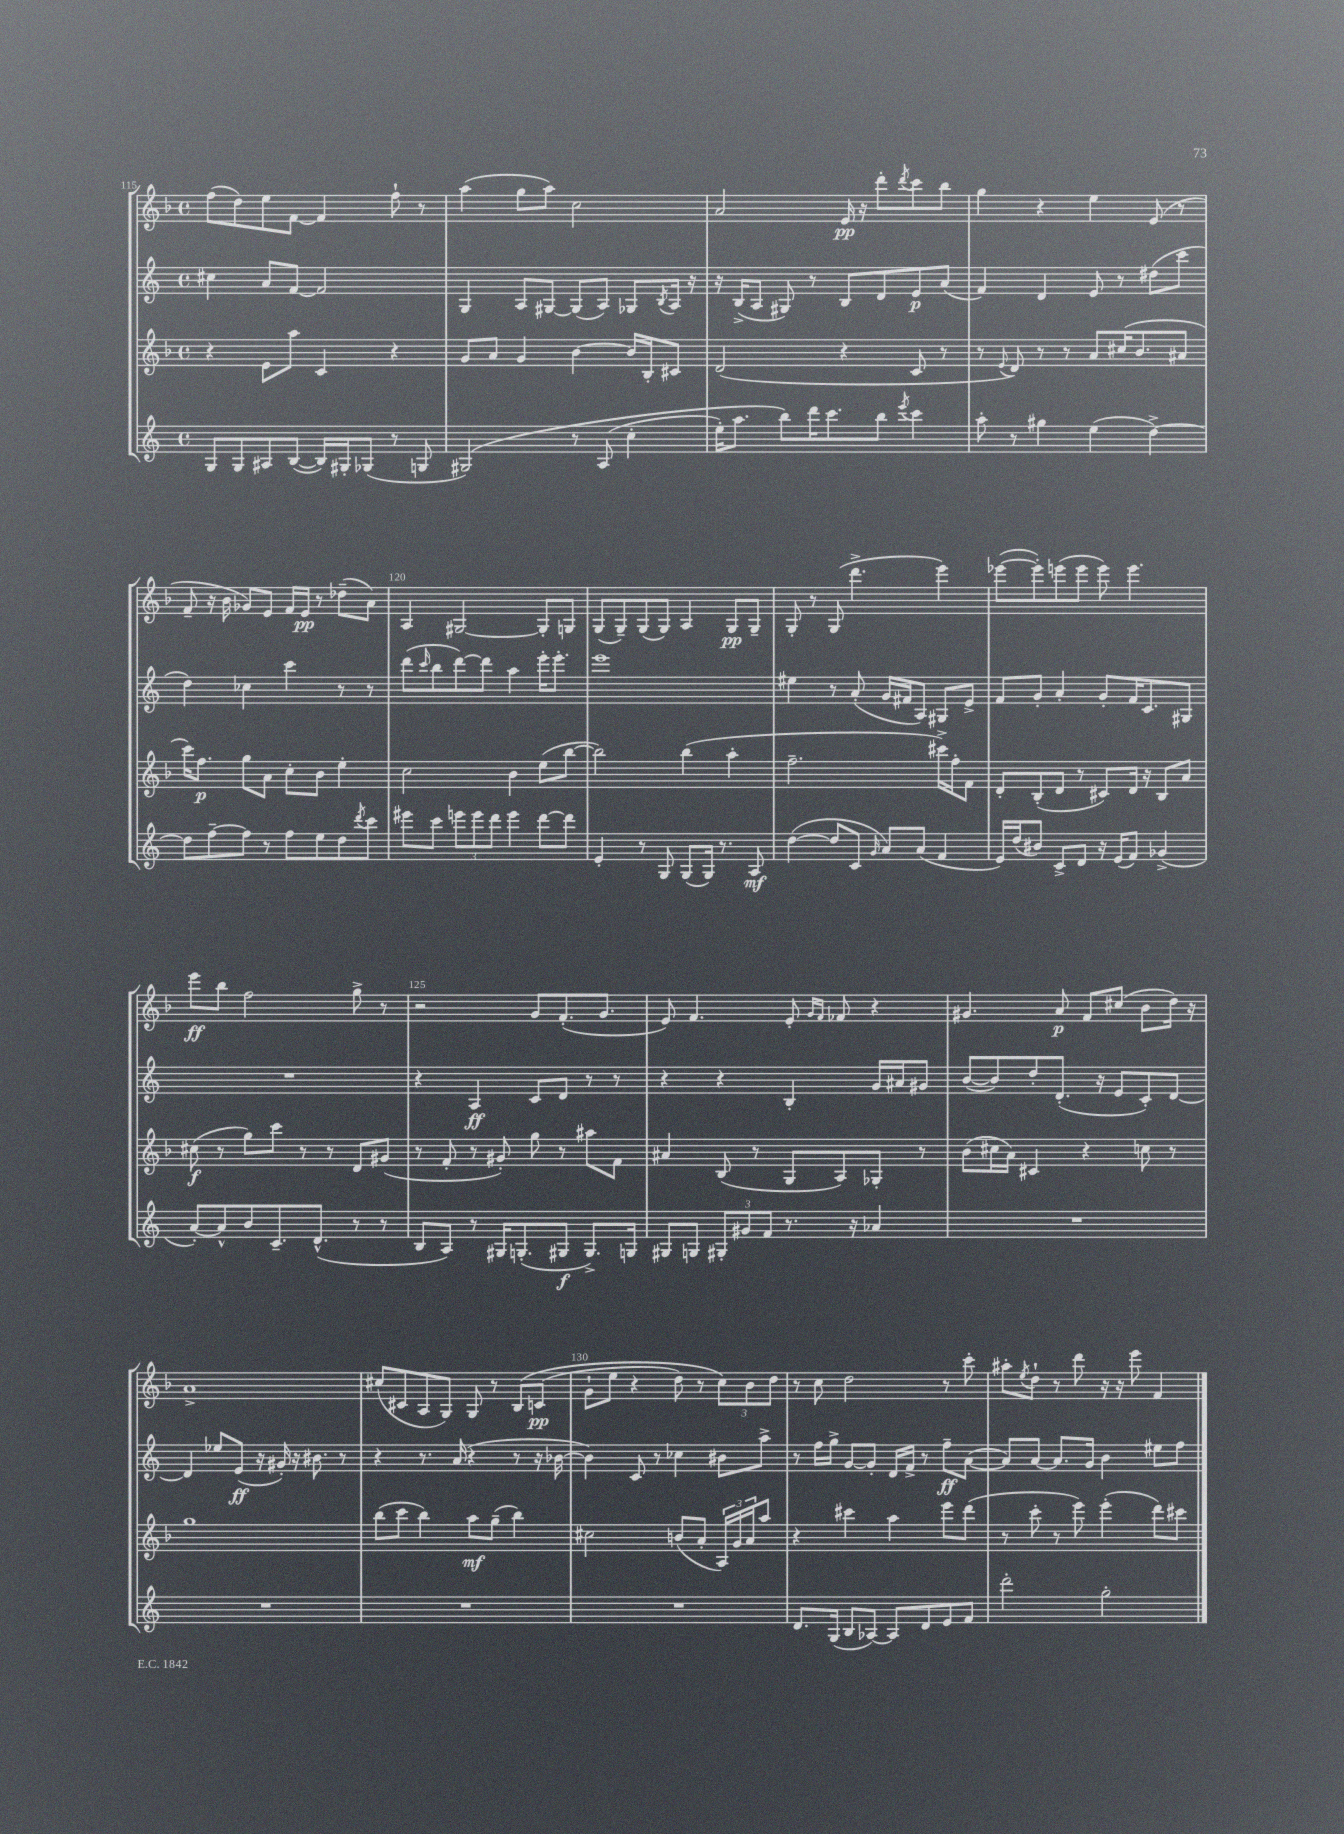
<<
\new StaffGroup <<
\new Staff = "s0" {
    \clef treble \key f \major \defaultTimeSignature \time 4/4
    f''8( d''8) e''8 f'8~ f'4 f''8-! r8 |
    a''4( g''8 a''8) c''2 |
    a'2 e'16\pp r16 d'''8-. \acciaccatura { d'''8 } c'''8 bes''8 |
    g''4 r4 e''4 e'8( r8 |
    f'8-- r16 bes'16 ges'8) e'8 f'16 e'16\pp r8 des''8--( a'8) |
    a4 gis2~ gis8-. g8 |
    g8( g8--) g8( g8) a4 g8\pp g8-- |
    g8-. r8 g8( d'''4.-> e'''4) |
    ees'''8~( ees'''8-.) e'''8( e'''8 e'''8) e'''4. |
    e'''8\ff bes''8 f''2 g''8-> r8 |
    r2 g'8 f'8.-.( g'8. |
    e'8) f'4. e'8-. \grace { g'16 f'16 } fes'8 r4 |
    gis'4. a'8\p f'8 cis''8( bes'8 d''16) r16 |
    a'1-> |
    cis''8( cis'8 a8 g8) g8 r8 bes8\( c'8\pp( |
    g'8-! e''8 r4 d''8) r8 \tuplet 3/2 { c''8\) bes'8 d''8 } |
    r8 c''8 d''2 r8 c'''8-. |
    ais''8-. \acciaccatura { e''8 } d''8-! r8 d'''8 r16 r16 e'''8 f'4 \bar "|." |
}
\new Staff = "s1" {
    \clef treble \key c \major \defaultTimeSignature \time 4/4
    cis''4 a'8 f'8~ f'2 |
    g4 a8 gis8~ gis8( a8) ges8 \acciaccatura { b8 } a16 r16 |
    r16 b16->( a8 gis8) r8 b8 d'8 e'8\p a'8( |
    f'4) d'4 e'8 r8 dis''8( c'''8 |
    d''4) ces''4 c'''4 r8 r8 |
    d'''8( \grace { c'''16 } b''8 d'''8~) d'''8 a''4 e'''16-. e'''8.-. |
    e'''1 |
    eis''4 r8 a'8-.( g'16 fis'16 a8) gis8 e'8-> |
    f'8 g'8-. a'4-. g'8-. f'16 c'8. gis8 |
    R1 |
    r4 a4\ff c'8 d'8 r8 r8 |
    r4 r4 b4-. g'16 ais'16 gis'8 |
    b'8~( b'8) d''8-. d'8.-.( r16 e'8 c'8-.) d'8~ |
    d'4 ees''8 e'8\ff( r16 gis'16-.) r16 bis'8. r8 |
    r4 r8. a'16( r4 r8 r16 bes'16~ |
    bes'4) c'8 r8 ces''4 bis'8 a''8-> |
    r8 f''16 g''16-> g'8~ g'8-. d'16 f'16-> r8 f''8--\ff a'8~( |
    a'8) a'8~ a'8. g'16 b'4 eis''8 f''8 \bar "|." |
}
\new Staff = "s2" {
    \clef treble \key f \major \defaultTimeSignature \time 4/4
    r4 e'8 a''8 c'4 r4 |
    g'8 a'8 g'4 bes'4~ bes'16 bes16-. cis'8 |
    d'2( r4 c'8 r8 |
    r8 \appoggiatura { e'8 } d'8) r8 r8 a'8 cis''16( bes'8. ais'8 |
    c'''16) f''8.\p g''8 a'8 c''8-. bes'8 e''4-. |
    c''2 bes'4 e''8( bes''8~ |
    bes''2) bes''4( a''4-. |
    f''2.-- cis'''16->) f''16-. f'8 |
    d'8-. bes8-.( d'8 r8 cis'8) d'16 r16 bes8 a'8 |
    cis''8\f( r8 g''8) c'''8 r8 r8 d'8 gis'8( |
    r8 f'8-. r8 gis'8-.) g''8 r8 ais''8 f'8 |
    ais'4 bes8( r8 g8 a8) ges8-. r8 |
    bes'8( cis''16 a'16) cis'4 r4 c''8 r8 |
    g''1 |
    bes''8( c'''8 bes''4) a''8\mf g''8--( bes''4) |
    cis''2 b'8( a'8-. \tuplet 3/2 { a16) g'16 a'16 } a''8 |
    r4 cis'''4 a''4 e'''8 d'''8( |
    r8 c'''8-. r8 e'''8) e'''4-.( d'''8) cis'''8 \bar "|." |
}
\new Staff = "s3" {
    \clef treble \key c \major \defaultTimeSignature \time 4/4
    g8 g8 ais8 b8~( b16) gis16-. ges8( r8 g8 |
    gis2)\( r8 a8( c''4-. |
    e''16-.) a''8. b''8\) d'''16 c'''8. b''8 \acciaccatura { e'''8 } c'''4 |
    a''8-. r8 gis''4 e''4( d''4~->) |
    d''8 f''8~-- f''8 r8 f''8 e''8 d''8 \acciaccatura { d'''8 } c'''8 |
    eis'''8 c'''8 \tuplet 3/2 { e'''8 e'''8 d'''8 } e'''4 d'''8~ d'''8 |
    e'4-. r8 g8 g8( g16) r8. a8\mf |
    d''4~( d''8 c'8 \grace { g'16 } a'8) a'8( f'4 |
    e'16) d''16( bis'8) c'8-> d'8 r16 e'16( f'8) ges'4->( |
    a'8~-.) a'8-^ b'8 c'8.-- d'8.-^( r8 r8 |
    b8 a8) r8 gis16 g8.-.( gis8\f gis8.->) g16 |
    gis8 g8 \tuplet 3/2 { gis8-. gis'8 f'8 } r8. r16 aes'4 |
    R1 |
    R1 |
    R1 |
    R1 |
    d'8. g16( b8 aes8~) aes8 d'8 e'8 f'8 |
    d'''2-. g''2-. \bar "|." |
}
>>
>>
\layout { \context { \Score currentBarNumber = #115 \override BarNumber.break-visibility = ##(#f #t #t) barNumberVisibility = #(every-nth-bar-number-visible 5) } }
